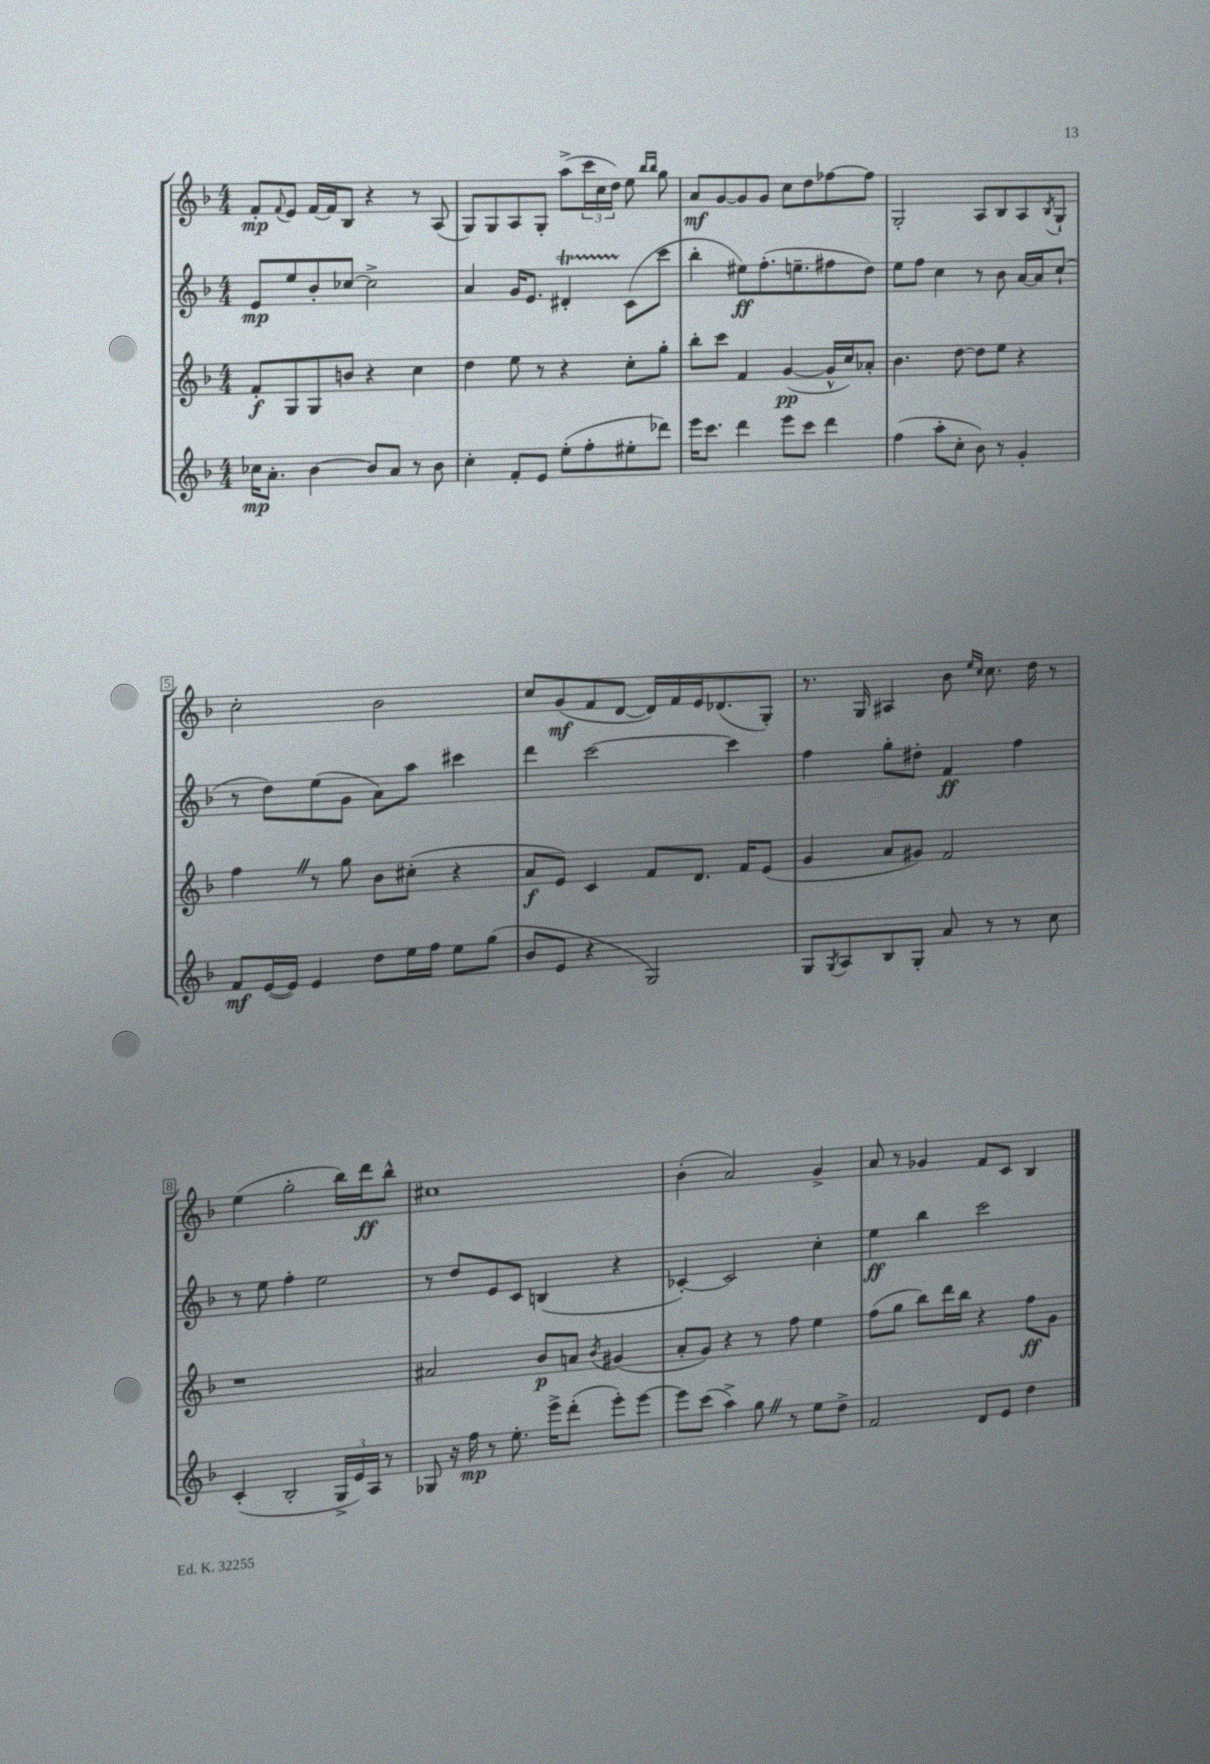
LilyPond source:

<<
\new StaffGroup <<
\new Staff = "s0" {
    \clef treble \key f \major \numericTimeSignature \time 4/4
    f'8-.\mp \appoggiatura { f'8 } e'8 f'16~ f'16 bes8 r4 r8 a8( |
    g8) g8 a8 g8-. a''8->( \tuplet 3/2 { c'''16 c''16 d''16) } e''8 \grace { bes''16 bes''16 } g''8 |
    a'8\mf g'8~ g'8 g'8 c''8 d''8 fes''8~ fes''8 |
    g2-. a8 bes8 a8 \acciaccatura { bes8 } g8-! |
    c''2-. bes'2 |
    c''8 g'8\mf( f'8 d'8~ d'16) f'16 e'16 des'8.( g8-.) |
    r8. g16 ais4 bes'8 \grace { e''16 c''16 } c''8. d''16 r8 |
    e''4( g''2-. bes''16) d'''16\ff bes''8-^ |
    cis''1 |
    bes'4-.( a'2) g'4-> |
    a'8 r8 ges'4 f'8 c'8 bes4 \bar "|." |
}
\new Staff = "s1" {
    \clef treble \key f \major \numericTimeSignature \time 4/4
    e'8\mp e''8 bes'8-. ces''8~ ces''2-> |
    a'4 g'16 e'8. dis'4-.\startTrillSpan c'8\stopTrillSpan( c'''8 |
    bes''4-. eis''8\ff) f''8.-.( e''8.-- fis''8 d''8) |
    e''8 f''8 c''4 r8 bes'8 a'16~ a'16 c''8-!( |
    r8 d''8) e''8( g'8 a'8) a''8 cis'''4 |
    d'''4 c'''2~ c'''4 |
    f''4 g''8-. dis''8-. f'4\ff f''4 |
    r8 e''8 f''4-. e''2 |
    r8 d''8 e'8 c'8 b4( r4 |
    ces'4~-.) ces'2 c''4-. |
    e''4\ff bes''4 c'''2 \bar "|." |
}
\new Staff = "s2" {
    \clef treble \key f \major \numericTimeSignature \time 4/4
    f'8-.\f g8 g8 b'8 r4 c''4 |
    d''4 e''8 r8 r4 c''8-. g''8-. |
    bes''8-. c'''8 f'4 g'4~\pp( g'16-^ c''16) aes'8-. |
    bes'4. d''8~ d''8 e''8 r4 |
    f''4 \once \override BreathingSign.text = \markup { \musicglyph "scripts.caesura.straight" } \breathe r8 g''8 bes'8 cis''8-.( r4 |
    a'8\f e'8) c'4 f'8 d'8. f'16 e'8( |
    g'4 a'8 gis'8) f'2 |
    r1 |
    ais'2 bes'8\p a'8 \acciaccatura { bes'8 } gis'4( |
    a'8-. g'8) r4 r8 f''8 e''4 |
    f''8( g''8 bes''8) d'''16 bes''16 r4 f''8\ff g'8 \bar "|." |
}
\new Staff = "s3" {
    \clef treble \key f \major \numericTimeSignature \time 4/4
    ces''16\mp a'8.-. bes'4~ bes'8 a'8 r8 bes'8 |
    c''4-. f'8-. e'8 e''8-.( f''8-. eis''8-. des'''8) |
    e'''16 c'''8. d'''4 e'''8 c'''8 d'''4 |
    f''4( a''8-. c''8-. bes'8) r8 g'4-. |
    f'8\mf e'16~( e'16) e'4 d''8 e''16 f''16 e''8 g''8( |
    bes'8 e'8 r4 g2) |
    g8 \acciaccatura { g8 } a8 bes8 g8-. a'8 r8 r8 c''8 |
    c'4-.( bes2-. \tuplet 3/2 { g16-> e'16) a16 } r8 |
    ges8 r16 f''16\mp r8 e''8.-. e'''16-> d'''8-.( e'''8-.) e'''8~ |
    e'''8 c'''8( a''4->) g''8 \once \override BreathingSign.text = \markup { \musicglyph "scripts.caesura.straight" } \breathe r8 e''8 d''8-> |
    f'2 d'8 e'8 d''4 \bar "|." |
}
>>
>>
\layout { \context { \Score \override BarNumber.stencil = #(make-stencil-boxer 0.1 0.3 ly:text-interface::print) } }
